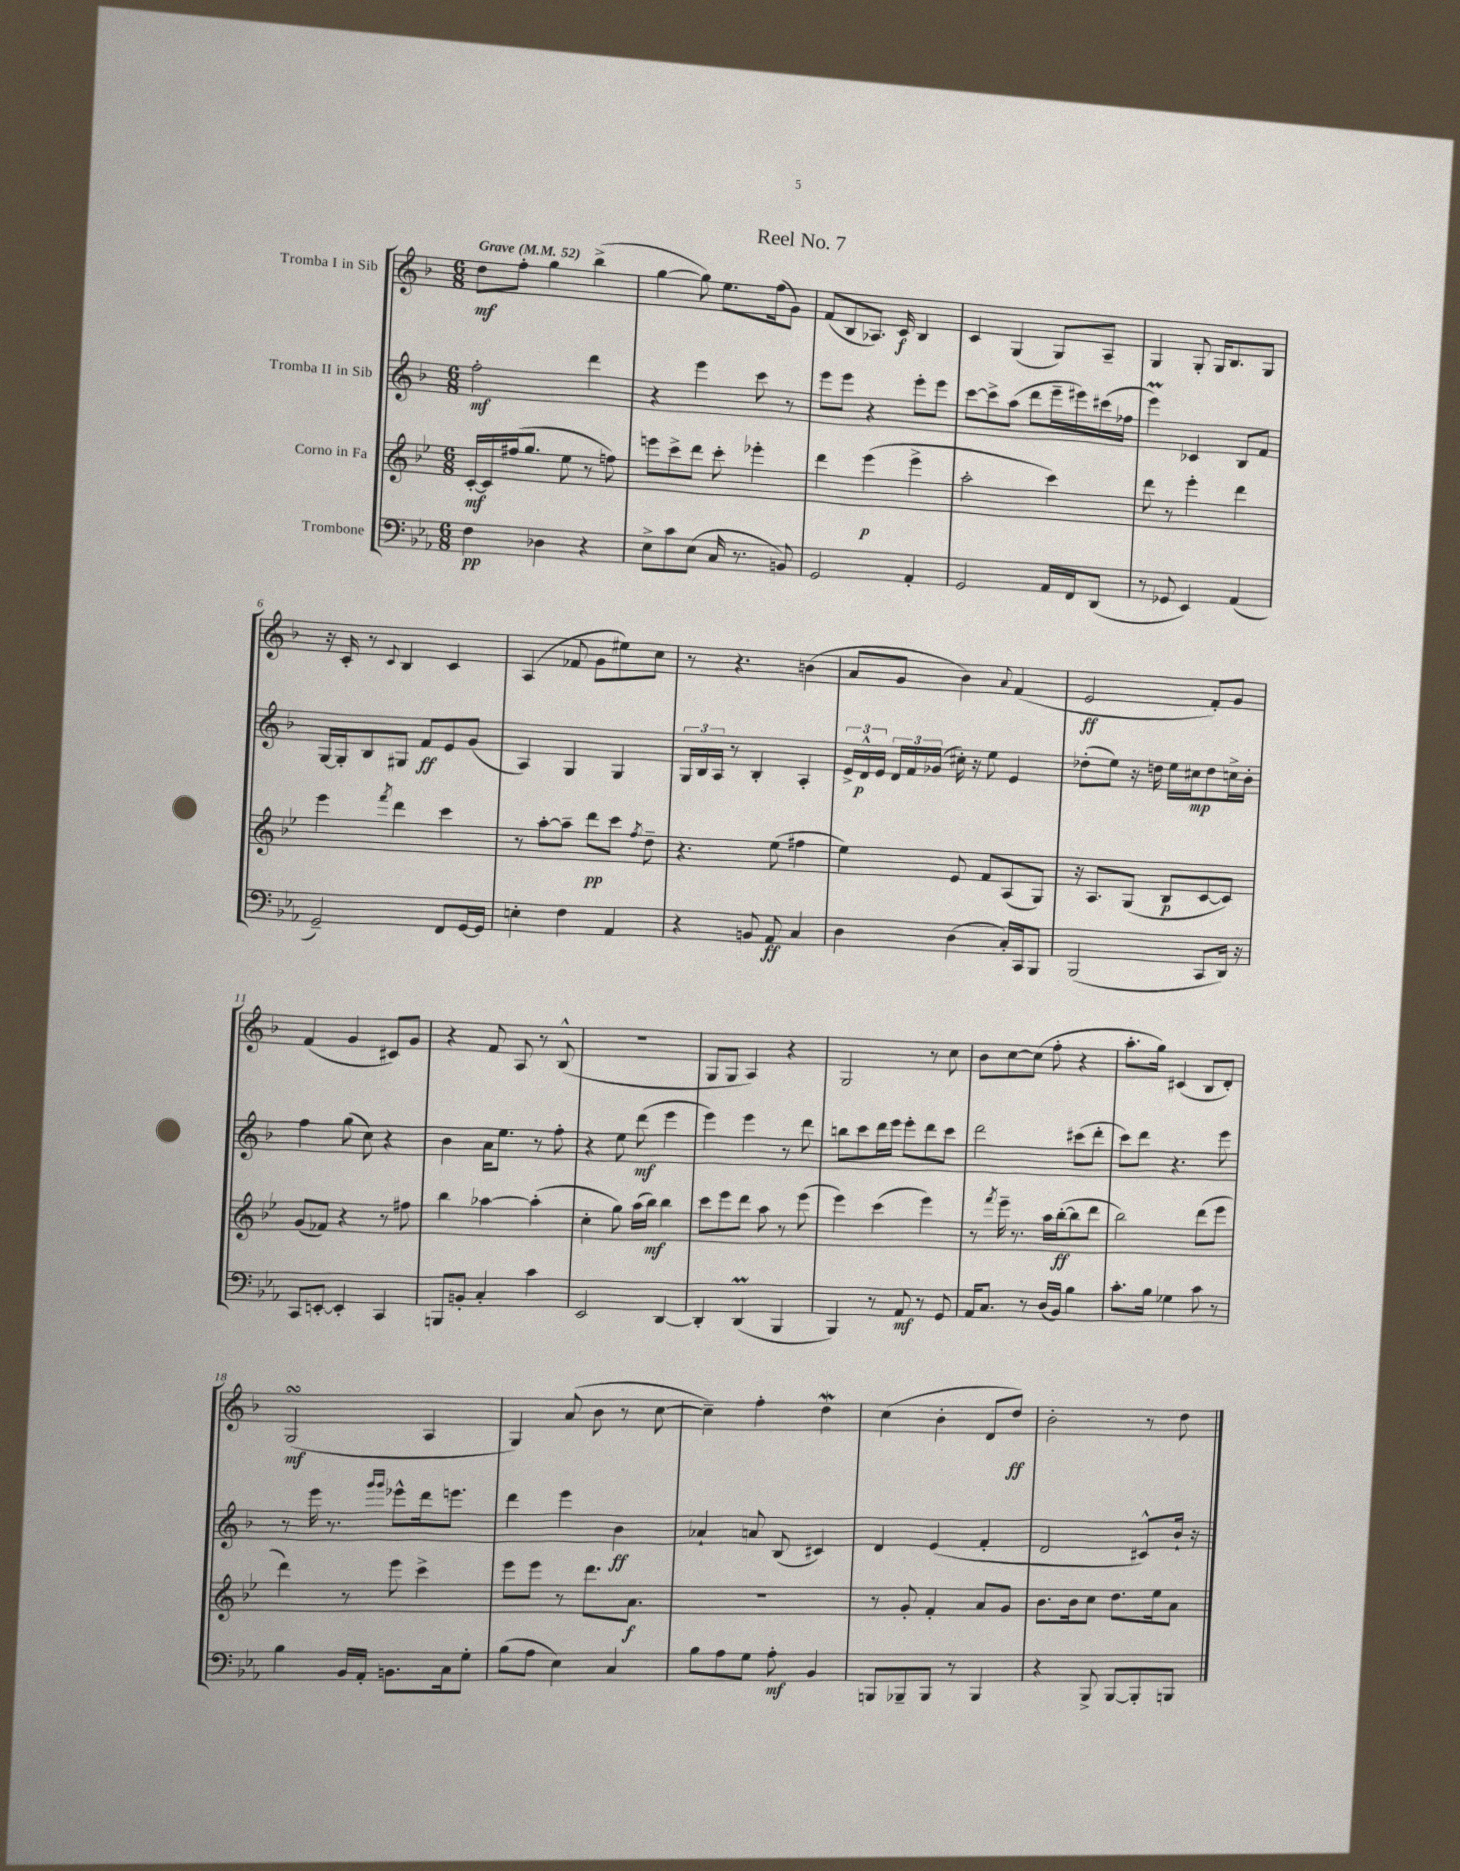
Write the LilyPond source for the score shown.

\header { title = "Reel No. 7" }
<<
\new StaffGroup <<
\new Staff = "s0" \with { instrumentName = "Tromba I in Sib" } {
    \clef treble \key f \major \numericTimeSignature \time 6/8 \tempo "Grave" 4 = 52
    \autoBeamOff d''8[\mf f''8]-. g''4 bes''4->( |
    g''4~ g''8) e''8.[ f''16( g'8]) |
    f'8[( bes8 aes8.]) c'16\f bes4 |
    c'4 g4( g8[) a8]-- |
    g4 g8-. g16[ bes8. g8] |
    r16 c'16-. r8 \appoggiatura { c'8 } bes4 c'4 |
    a4( fes'8 g'8[ eis''8) c''8] |
    r8 r4. b'4( |
    a'8[ g'8] bes'4) \appoggiatura { a'8 } f'4( |
    e'2\ff f'8[-.) g'8] |
    f'4( g'4 cis'8[) g'8] |
    r4 f'8 a8 r8 bes8-^( |
    R2. |
    g8[ g8] a4) r4 |
    g2 r8 c''8 |
    bes'8[ c''8~ c''8]( f''8-. r4 |
    a''8.[-. g''16]) cis'4( bes8[ d'8]-.) |
    g2\turn\mf( a4 |
    g4) a'8( bes'8 r8 c''8~ |
    c''4--) f''4-. d''4\mordent |
    c''4( bes'4-. d'8[ d''8]\ff) |
    bes'2-. r8 d''8 \bar "|." |
}
\new Staff = "s1" \with { instrumentName = "Tromba II in Sib" } {
    \clef treble \key f \major \numericTimeSignature \time 6/8
    \autoBeamOff f''2-.\mf d'''4 |
    r4 e'''4 c'''8 r8 |
    e'''8[ e'''8] r4 e'''8[-. e'''8] |
    c'''8[~ c'''8-> a''8]( d'''8[ e'''16-- eis'''16) cis'''16( fes''16] |
    e'''4\prall) ces'4 bes8[ f'8] |
    g16[~ g16-. bes8 gis8] f'8[\ff e'8 g'8]( |
    a4) g4 g4 |
    \tuplet 3/2 { g16[ bes16 a16] } r8 bes4-. a4-. |
    \tuplet 3/2 { e'16[-> d'16-^\p e'16] } \tuplet 3/2 { d'16[ f'16 ges'16]( } cis''16-.) r16 e''8 e'4 |
    des''8[-.( e''8]) r16 d''16 e''16[ cis''16\mp d''8 c''16-> bes'16]-. |
    f''4 g''8( c''8) r4 |
    bes'4 a'16[ e''8.] r8 f''8-. |
    r4 e''8 d'''8\mf( e'''4 |
    e'''4) e'''4 r8 d'''8 |
    b''8[ c'''8 d'''16 e'''16] e'''8[-. d'''8 c'''8] |
    d'''2 cis'''8[( d'''8]-. |
    c'''8[) d'''8] r4. e'''8 |
    r8 e'''16 r8. \grace { g'''16[ g'''16] } ees'''8[-^ d'''16 e'''8.] |
    d'''4 e'''4 bes'4\ff |
    aes'4-! a'8 bes8( cis'4) |
    d'4 e'4( f'4-. |
    d'2 cis'8[-^) bes'16]-! r16 \bar "|." |
}
\new Staff = "s2" \with { instrumentName = "Corno in Fa" } {
    \clef treble \key bes \major \numericTimeSignature \time 6/8
    \autoBeamOff c'16[~-.\mf c'16 fis''16( g''8.] ees''8 r8 f''8) |
    e'''8[ c'''8-> d'''8] c'''8-. ees'''4-. |
    d'''4 ees'''4\p( ees'''4-> |
    a''2-. c'''4) |
    d'''8 r8 ees'''4-. d'''4 |
    ees'''4 \acciaccatura { f'''8 } d'''4 c'''4 |
    r8 a''8[~-. a''8]-- d'''8[\pp c'''8] \acciaccatura { f''8 } d''8-- |
    r4. ees''8( fis''4 |
    ees''4) ees'8 f'8[ a8( g8]) |
    r16 a8.[ g8]( bes8[\p c'8~ c'8]) |
    g'8[( fes'8]) r4 r8 fis''8 |
    bes''4 aes''4~ aes''4-.( |
    c''4-. g''8) a''16[( bes''16]\mf) bes''4 |
    c'''8[ ees'''8 d'''8] a''8 r8 ees'''8( |
    ees'''4) c'''4( ees'''4) |
    r8 \acciaccatura { f'''8 } ees'''16-- r8. a''16[ bes''16~-.\ff( bes''8 d'''8] |
    bes''2) d'''8[( ees'''8] |
    d'''4) r8 ees'''8 c'''4-> |
    ees'''8[ ees'''8] r8 d'''8.[ a'8.]\f |
    R2. |
    r8 g'8-. f'4-. a'8[ g'8] |
    bes'8.[ bes'16 c''8] d''8.[ ees''16 a'8] \bar "|." |
}
\new Staff = "s3" \with { instrumentName = "Trombone" } {
    \clef bass \key ees \major \numericTimeSignature \time 6/8
    \autoBeamOff f4\pp des4 r4 |
    ees8[-> c'8 ees8]( c16 r8. b,8) |
    g,2 aes,4-. |
    g,2 aes,16[ f,16 d,8]( |
    r8 ges,8 ees,4) aes,4( |
    g,2--) f,8[ g,16~ g,16] |
    e4-. f4 aes,4 |
    r4 b,8 aes,8\ff c4 |
    d4 d4( c16[-.) c,16 bes,,8] |
    bes,,2( c,8[ d,16]) r16 |
    c,8[ e,8]~-. e,4-. c,4 |
    b,,8[ b,8]-. c4-. c'4 |
    ees,2 d,4~ |
    d,4-. d,4\prall( bes,,4 |
    bes,,4) r8 aes,8\mf r8 g,8 |
    aes,16[ c8.] r8 d16[( bes,16]) bes4 |
    c'8.[-. bes16] ges4 c'8 r8 |
    bes4 bes,16[ aes,16]-. b,8.[ c16 g8]-. |
    bes8[( aes8] ees4) c4 |
    bes8[ aes8 g8] aes8-.\mf bes,4 |
    b,,8[ bes,,8-- bes,,8] r8 bes,,4 |
    r4 bes,,8-> bes,,8[~ bes,,8-. b,,8] \bar "|." |
}
>>
>>
